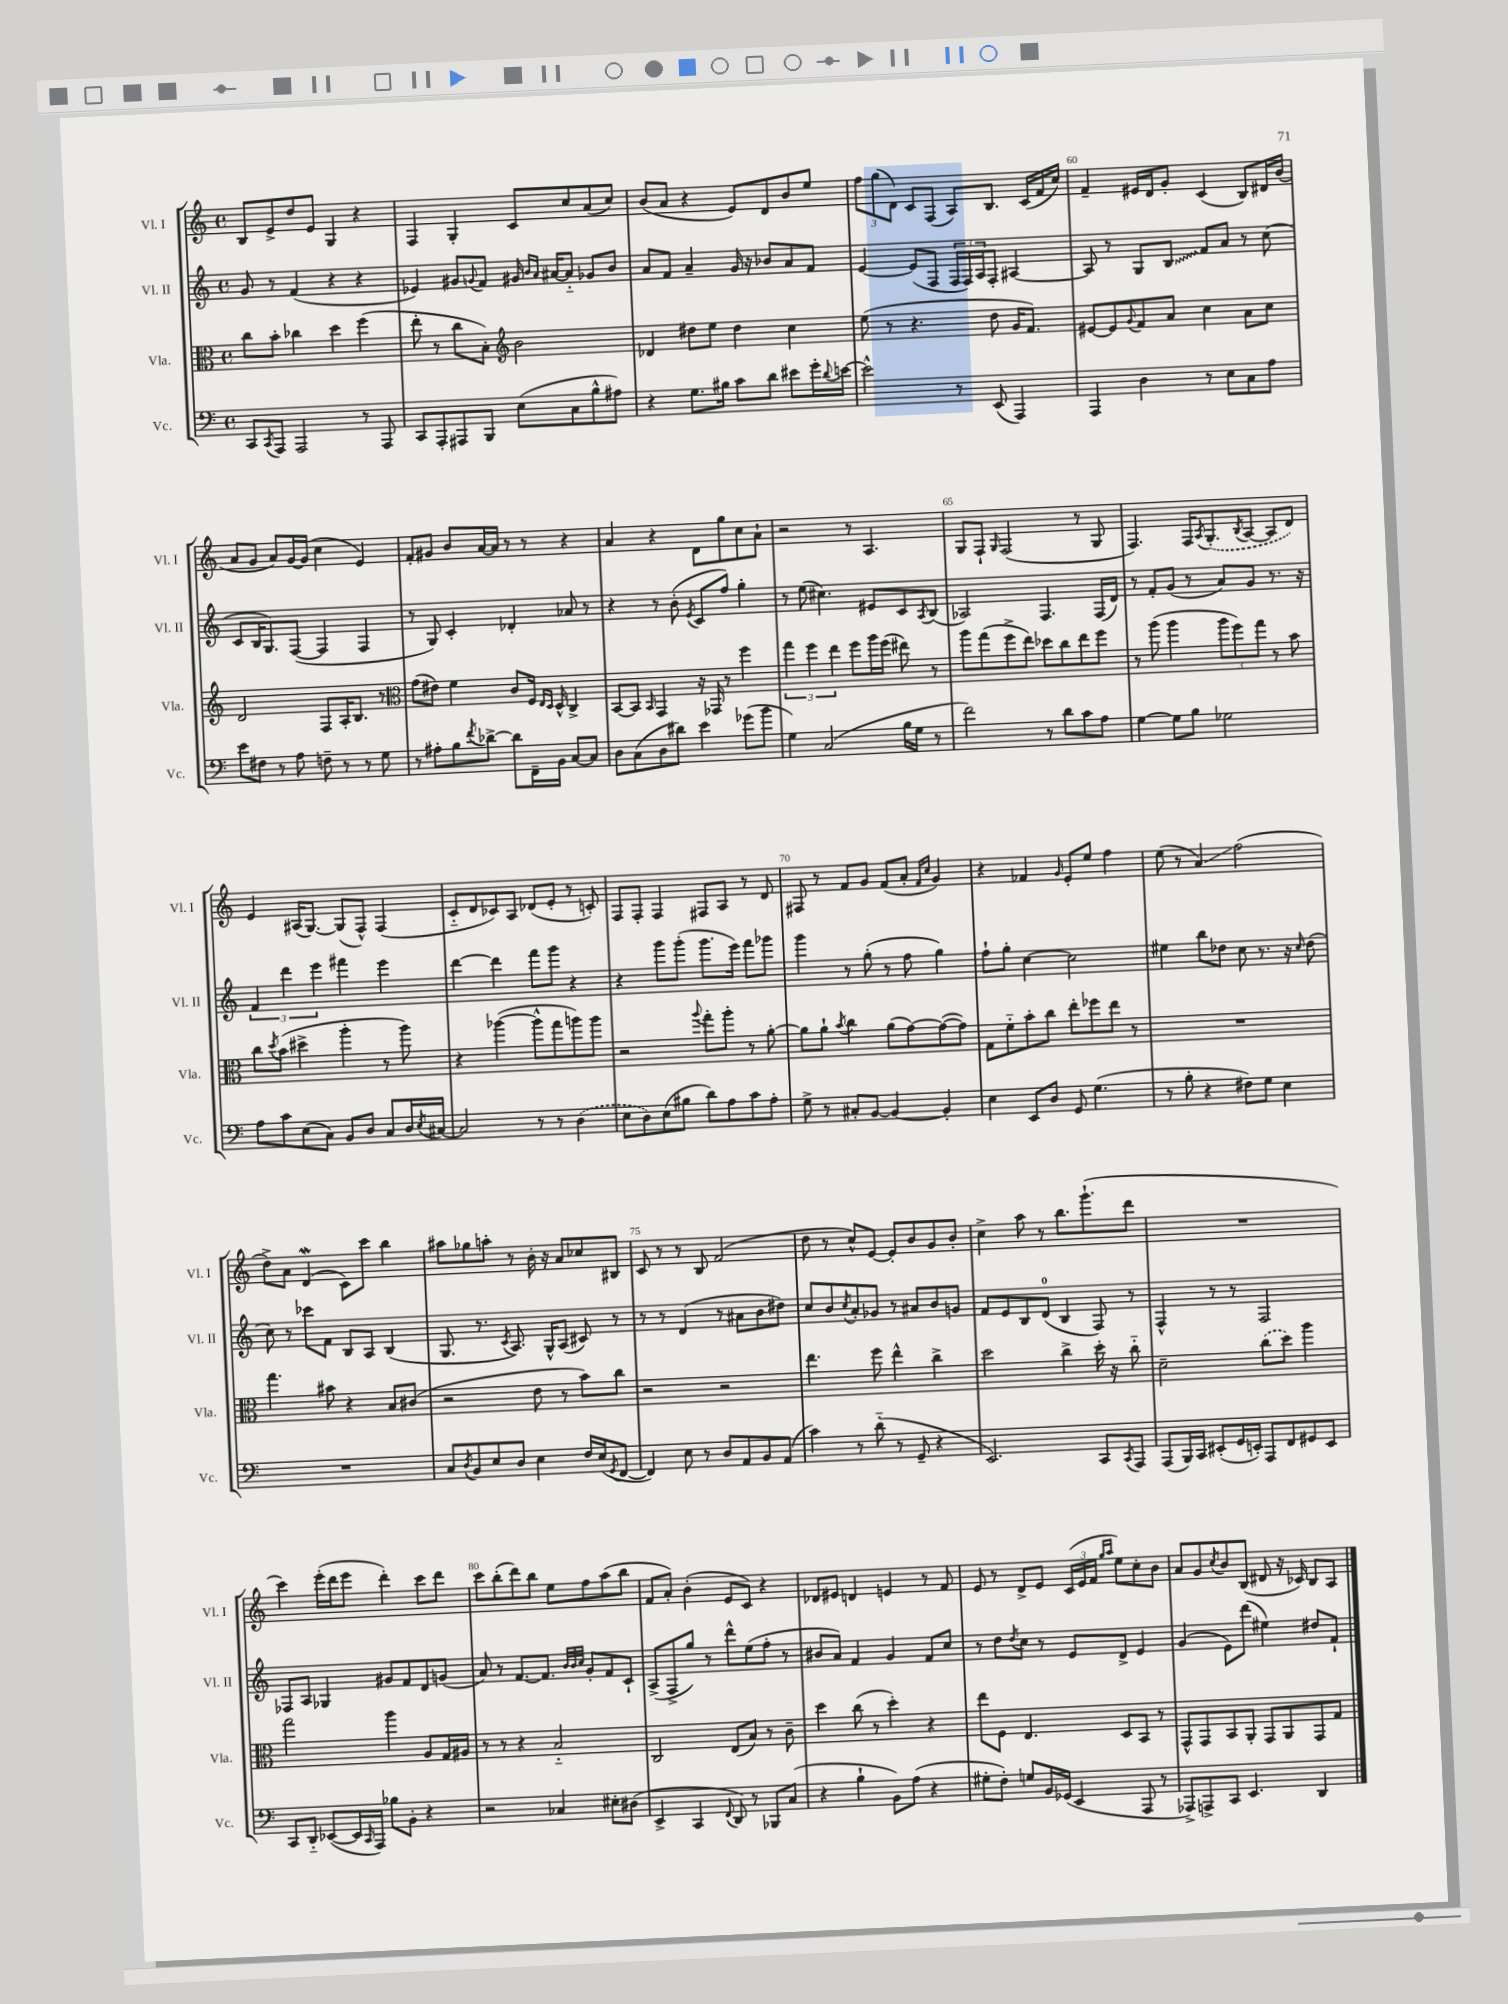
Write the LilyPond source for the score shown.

<<
\new StaffGroup <<
\new Staff = "s0" \with { instrumentName = "Vl. I" shortInstrumentName = "Vl. I" } {
    \clef treble \key c \major \defaultTimeSignature \time 4/4
    b8 e'8-> d''8 e'8 g4 r4 |
    f4 g4-. c'8 c''8 a'8( c''8) |
    b'8( a'8 r4 e'8) d'8 b'8 e''8 |
    \tuplet 3/2 { f''8 g''8( d'8) } c'8 f8( a8) b8. c'16( f'16 c''16) |
    f'4-- eis'16 d'16 g'8-. c'4( b8) dis'16 b'16( |
    a'8 g'8 a'8) g'16~ g'16( c''4 e'4) |
    f'8-. gis'8 b'8 a'16~ a'16 r8 r8 r4 |
    a'4 r4 d'8 g''8 c''8 a'8-! |
    r2 r8 a4. |
    g8 f8-! \grace { g16 } f2( r8 g8 |
    f4.) f16 \acciaccatura { a8 } \once \slurDashed g8.-.( \acciaccatura { b8 } a8~ a8 d'8) |
    e'4 ais16( g8.~) g8( f8-^) f4( |
    c'8-_ d'8 ces'8) a8 des'8( e'8-. r8 c'8-.) |
    f8 f8-. f4 fis8 a8 r8 d'8 |
    fis8 r8 f'8 g'8 f'8( a'8-. \grace { f'16 c''16 } g'4) |
    r4 fes'4 \grace { g'16 } e'8-. e''8 f''4 |
    e''8( r8 a'4\glissando) f''2( |
    d''8->) a'8 d'4\mordent( c'8) c'''8 b''4 |
    ais''8 ges''8 a''8-. r8 b'16-. r16 a'8 ces''8 bis8 |
    c'8 r8 r8 b8 f'2( |
    d''8 r8 c''8-^) e'8~ e'8-. b'8 g'8 b'8-. |
    c''4-> a''8 r8 b''8. g'''8.-!( d'''8 |
    R1 |
    c'''4) e'''16-.( d'''16 e'''8 d'''4-.) c'''8 d'''8 |
    c'''8 b''8-.( d'''8) b''8 e''8 f''8 a''8( b''8 |
    f'8 a'8-.) b'4-.( e'8 c'8) r4 |
    des'8 eis'8 d'4 e'4 r8 f'8 |
    e'8 r8 d'8-> e'8 \tuplet 3/2 { c'16( e'16 f'16 } \grace { g''16 a''16 } e''8) c''8-. b'8 |
    a'8 g'8 \acciaccatura { c''8 } b'8 b8( dis'8 r16 ces'16) b8 a8 \bar "|." |
}
\new Staff = "s1" \with { instrumentName = "Vl. II" shortInstrumentName = "Vl. II" } {
    \clef treble \key c \major \defaultTimeSignature \time 4/4
    g'8 r8 f'4( r4 r4 |
    ees'4) gis'8 \appoggiatura { g'8 } f'8 gis'16 \grace { b'16 a'16 } ais'16~ ais'8-_ ges'8 b'8 |
    a'8 f'8 a'4-- g'16 r16 bes'8 a'8 f'8 |
    e'4~ e'8( f8 \tuplet 3/2 { f16 f16) a16 } f8-. ais4~ |
    ais8 r8 g8 \once \override Glissando.style = #'zigzag b8\glissando f'8 a'8 r8 c''8( |
    c'8 b16 g8.) f8~( f4 f4 |
    r8 g8) c'4-. des'4-. aes'8 r8 |
    r4 r8 b'8-.( \acciaccatura { e'8 } c'8 f''8) g''4-. |
    r8 e''8( cis''4.) eis'8 c'8 \acciaccatura { a8 } b8( |
    aes2) f4. f16( d'16) |
    r8 f'8-. g'8( r8 a'8) g'8 r8. r16 |
    \tuplet 3/2 { f'4 d'''4 e'''4 } fis'''4 e'''4 |
    d'''4~ d'''4 f'''8 g'''8 r4 |
    r4 g'''8 g'''8-.( g'''8. e'''16) f'''8 ges'''8 |
    g'''4 r8 g''8-.( r8 f''8 g''4) |
    f''8-! g''8-. c''4~ c''2 |
    eis''4 b''8 des''8 c''8 r8. r16 \grace { c''16 } des''8( |
    c''8) r8 ces'''8 f'8 b8 a8 b4( |
    g8. r8. \acciaccatura { c'8 } a8.) g16-^ a8( cis'8) r8 |
    r8 r8 d'4( r8 ais'8 b'8 dis''8) |
    c''8 b'8 \acciaccatura { c''8 } a'8-. ges'8 r8 ais'8 b'8 g'8 |
    f'8 e'8 b8 d'8-0( b4 f8) r8 |
    f4-^ r8 r8 f2 |
    fes8 a8 ges4 gis'8 f'8 d'8 g'8( |
    a'8) r8 f'8.~ f'8. \grace { b'32 b'32 c''32 } g'8-. f'8 c'8-! |
    a8->( f8-> g''8) r8 d'''8-^ e''8( f''8-. r8 |
    bis'8 a'8) f'4 g'4 f'8 c''8 |
    r8 d''8 \acciaccatura { d''8 } c''8 r8 e'8 d'8-> e'4 |
    g'4( e'8) d'''8( eis''4) dis''8 f'8-! \bar "|." |
}
\new Staff = "s2" \with { instrumentName = "Vla." shortInstrumentName = "Vla." } {
    \clef alto \key c \major \defaultTimeSignature \time 4/4
    c''8 b'8-. ces''4 d''4 f''4( |
    e''8-. r8 c''8 b8-.) \clef treble b'2 |
    des'4 dis''8 e''8 dis''4 c''4 |
    e''8( r8 r4. d''8 g'16 f'8.) |
    eis'8~ eis'8 \appoggiatura { g'8 } f'8 a'8 c''4 a'8 c''8 |
    d'2 f8 a16-. b8. r8 |
    \clef alto g'8( eis'8) f'4 c'8 f16 \grace { e16 d16 } d16-^ c4-> |
    b,8~ b,8 \grace { b,16 } g,4 r16 ges,16 r8 f''4 |
    \tuplet 3/2 { g''4 f''4 e''4 } f''8 a''16 f''16( eis''8) r8 |
    a''8 g''8( f''8-> e''8) des''8 c''8 e''8 f''8 |
    r8 a''8( a''4 \tuplet 3/2 { a''8 f''8) g''8 } r8 b'8 |
    c''8 \acciaccatura { d''8 } b'8( dis''4-> a''4-. r8 a''8) |
    r4 aes''4~( aes''8-^ g''8 a''8) a''8 |
    r2 \appoggiatura { a''8 } g''8-. a''8-. r8 a'8~-. |
    a'8 a'8-! \acciaccatura { b'8 } c''4 a'8( g'8~) g'8~( g'8) |
    g8 f'8-_ b'8-. c''8 e''8-. fes''8 e''8 r8 |
    R1 |
    g''4. bis'8 r4 b8 cis'8( |
    r2 e'8 r8 b'8) c''8 |
    r2 r2 |
    e''4. f''8 e''4-^ c''4-> |
    d''2 c''4-> d''16-. r16 c''8-_ |
    d'2-- \once \slurDashed c''8( d''8) a''4 |
    g''2 a''4 a8 g16 ais16 |
    r8 r8 r4 b2-_ |
    c2 e8( b8) r8 c'8-- |
    d''4 c''8( r8 d''4-.) r4 |
    e''8 f8 e4. d8 b,8 r8 |
    g,8-^ g,8 b,8 a,8-. g,8 a,8 g,8 g8 \bar "|." |
}
\new Staff = "s3" \with { instrumentName = "Vc." shortInstrumentName = "Vc." } {
    \clef bass \key c \major \defaultTimeSignature \time 4/4
    c,8 \acciaccatura { c,8 } a,,8 a,,2 r8 a,,8 |
    c,8 a,,8-. ais,,8 b,,8 e8( c8 b8-^ ais8) |
    r4 g8. bis16 c'8 d'8 eis'8 g'16-. \appoggiatura { d'8 } e'16~ |
    e'2-^ r8 e,8( a,,4) |
    a,,4 d4 r8 e8 c8 a8 |
    e'8 fis8 r8 a8 f8-- r8 r8 g8 |
    r8 ais8-. b8 \acciaccatura { f'8 } des'8~-> des'8 f,16-- b,16 c8~ c8 |
    d8 c8( d8 dis'8) e'4 ges'8( b'8 |
    g4) c2( b16 g16 r8 |
    f'2) r8 d'8 c'8 a8 |
    g4~ g8 b8 ges2 |
    a8 c'8 e8( c8) b,8 d8 c8 d16 \acciaccatura { e8 } cis16~ |
    cis2 r8 r8 \once \slurDashed d4( |
    e8 d8) e8( bis8 d'8) a8 c'8 a8-. |
    g8-> r8 cis8-. b,8~ b,4~ b,4-. |
    e4 e,8 d8 g,8 g4.( |
    r8 b8-. r4 fis8) g8 e4 |
    R1 |
    c8 \acciaccatura { d8 } b,8 e8 d8 e4 f16 e16( \acciaccatura { g,8 } f,8~ |
    f,4) e8 r8 d8 a,8 b,8 a,8( |
    c'4) r8 d'8-_( r8 g,8-- r4 |
    e,2.) c,8 \acciaccatura { c,8 } a,,8 |
    a,,8( b,,16) c,16 eis,8-.( g,16 e,16-.) a,,8 f,8 gis,8 e,8 |
    c,8 d,8-_ ees,8~( ees,16 \grace { c,16 } a,,16) bes8 b,8-. r4 |
    r2 ces4 eis8-. dis8( |
    e,4-> c,4 \appoggiatura { f,8 } d,8) r8 bes,,8 c8( |
    r4 b4-! b,8) a8( r4 |
    gis8-. f8-.) g8 b,16 ges,16( e,4 a,,8 r8 |
    aes,,8->) a,,8-> c,8 e,4. d,4 \bar "|." |
}
>>
>>
\layout { \context { \Score currentBarNumber = #56 \override BarNumber.break-visibility = ##(#f #t #t) barNumberVisibility = #(every-nth-bar-number-visible 5) } }
